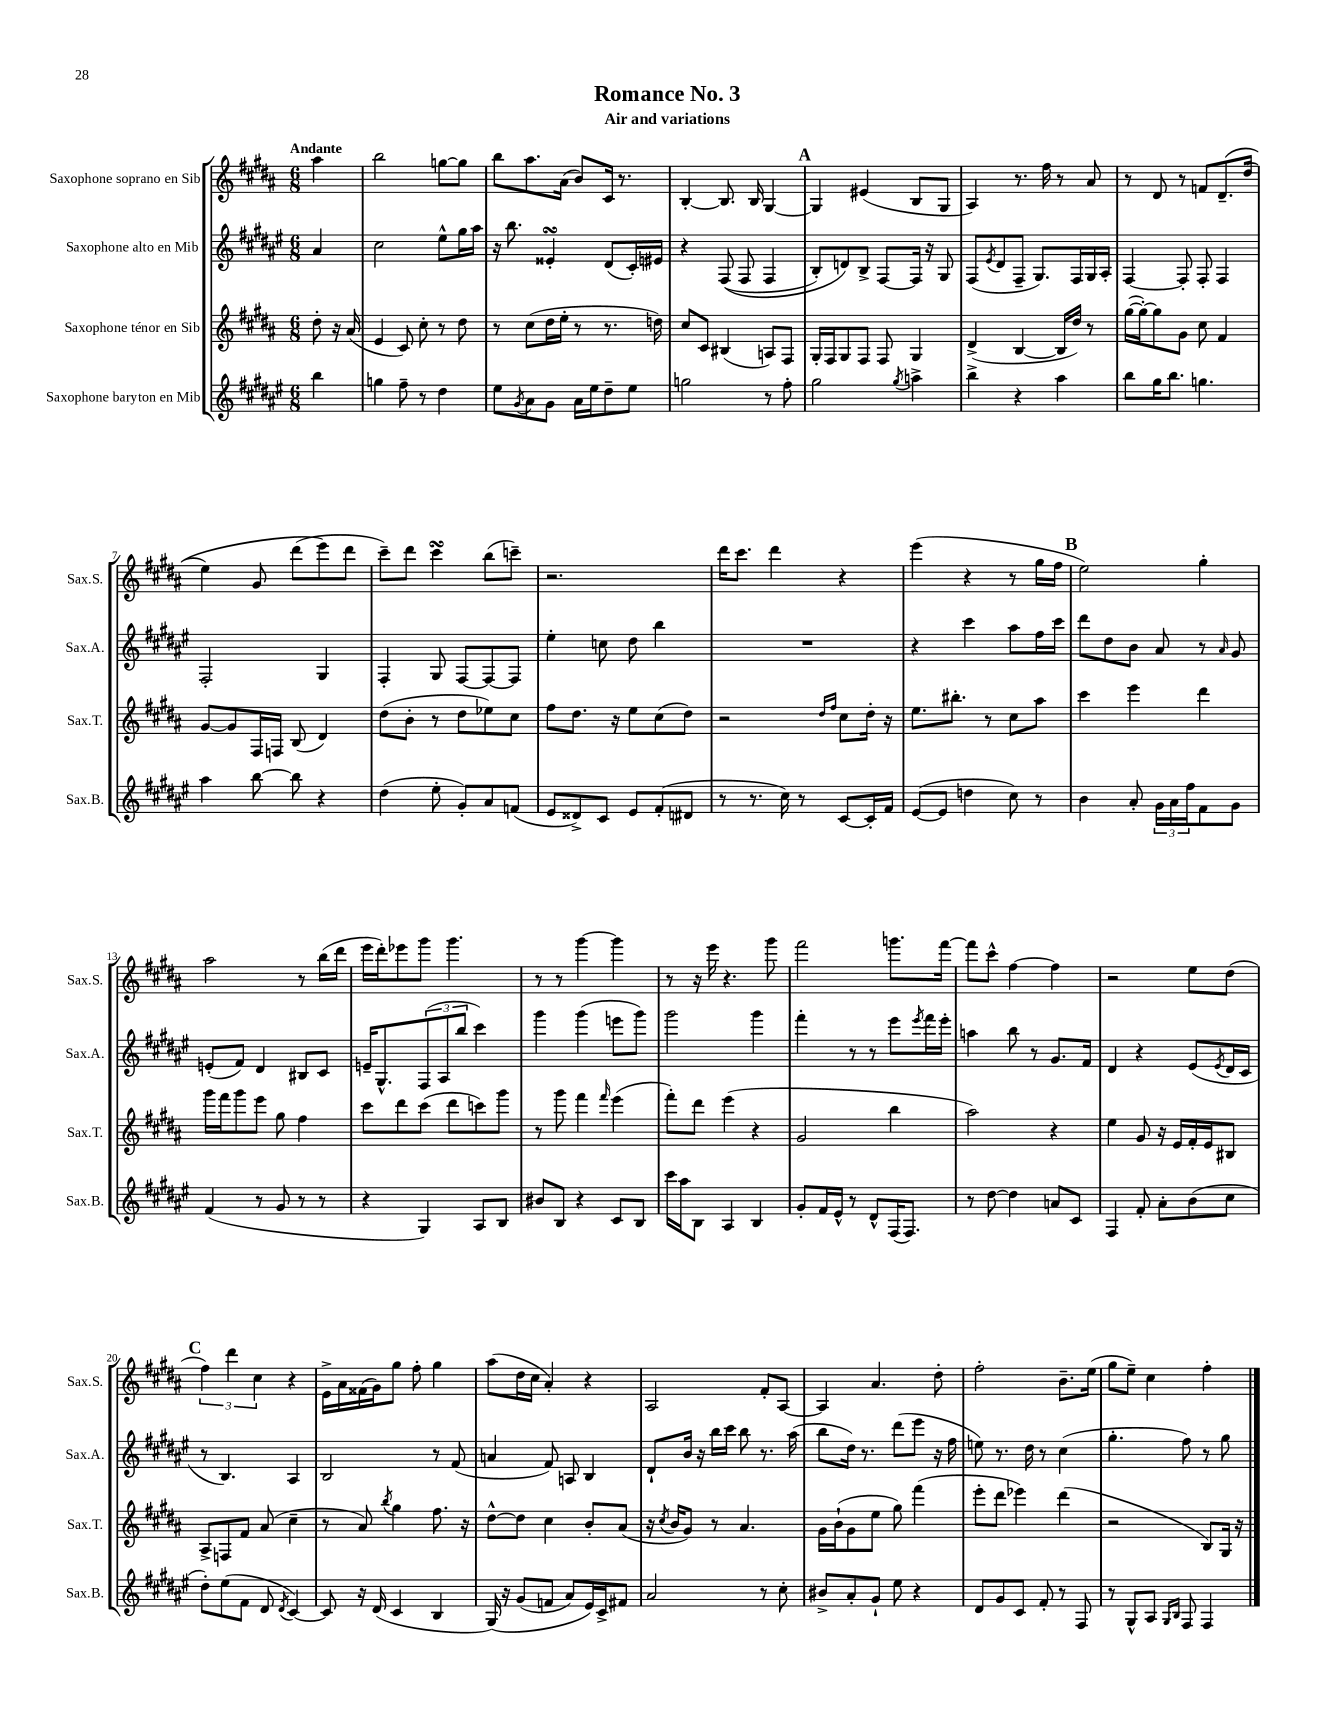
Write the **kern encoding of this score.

**kern	**kern	**kern	**kern
*part4	*part3	*part2	*part1
*staff4	*staff3	*staff2	*staff1
*I"Saxophone baryton en Mib	*I"Saxophone ténor en Sib	*I"Saxophone alto en Mib	*I"Saxophone soprano en Sib
*I'Sax.B.	*I'Sax.T.	*I'Sax.A.	*I'Sax.S.
*clefG2	*clefG2	*clefG2	*clefG2
*k[f#c#g#d#a#e#]	*k[f#c#g#d#a#]	*k[f#c#g#d#a#e#]	*k[f#c#g#d#a#]
*M6/8	*M6/8	*M6/8	*M6/8
=	=	=	=
!	!	!	!LO:TX:a:B:t=Andante
4bb\	8dd#'\	4a#/	4aa#\
.	16r	.	.
.	(16a#/	.	.
=1	=1	=1	=1
4ggn\	4e/	2cc#\	2bb\
8ff#~\	8c#/)	.	.
8r	8cc#'\	.	.
4dd#\	8r	8ee#^^\L	[8ggn\L
.	8dd#\	16gg#\L	8gg\J]
.	.	16aa#\JJ	.
=2	=2	=2	=2
8ee#\L	8r	16r	8bb\L
.	.	8.bb\	.
8qg#/	.	.	.
8a#\	(8cc#\L	.	8.aa#\
8g#\J	16dd#\L	4e##XsSsS'/	.
.	16ee'\JJ	.	(16a#\Jk
16a#\LL	8r	.	8b/L)
16ee#\J	.	.	.
8dd#~\	8.r	(8d#/L	16c#/Jk
.	.	.	8.r
8ee#\J	.	16c#'/L)	.
.	16ddn\)	16e#X/JJ	.
=3	=3	=3	=3
2ggn\	8cc#/L	4r	[4B'/
.	8c#/J	.	.
.	(4B#X/	((8F#/	8.B/]
.	.	8F#/	.
.	.	.	16B/
8r	8An/L)	4F#/	[4G#/
8ff#'\	8F#/J	.	.
!!LO:REH:place=s1:t=A
=4	=4	=4	=4
2gg#\	16G#'/LL	8B'/L)	4G#/]
.	16F#/J	.	.
.	8G#/	8dn/)	.
.	8F#/J	8B^/J	(4e#X/
.	8F#/	[8F#/L	.
8qgg#/	.	.	.
4aan^\	4G#/	16F#/Jk]	8B/L
.	.	16r	.
.	.	8G#/	8G#/J
=5	=5	=5	=5
4bb^\	(4d#^/	(8F#/L	4A#/)
.	.	8qe#/	.
.	.	8d#/	.
4r	[4B/	8F#~/J	8.r
.	.	8.G#/L)	.
.	.	.	16ff#\
4aa#\	16B/LL]	.	8r
.	16dd#/JJ)	16F#/L	.
.	8r	16G#/	8a#/
.	.	16A#'/JJ	.
=6	=6	=6	=6
8bb\L	([16gg#\LL	[4F#/	8r
.	16gg#'\J_)	.	.
16gg#\K	8gg#\]	.	8d#/
8.bb\J	.	.	.
.	8g#\J	8F#'/]	8r
4.ggn\	8cc#\	8F#'/	8fn/L
.	4f#/	4F#/	(8.d#~/
.	.	.	(16dd#/Jk
!!LO:LB:g=z
=7	=7	=7	=7
4aa#\	[8g#/L	2F#'/	4ee\)
.	8g#/]	.	.
[8bb\	16F#/L	.	8g#/
.	16Fn/JJ	.	.
8bb\]	(8B/	.	(8ddd#\L
4r	4d#/)	4G#/	8eee\)
.	.	.	8ddd#\J
=8	=8	=8	=8
(4dd#\	(8dd#\L	4F#'/	8ccc#~\L)
.	8b'\J	.	8ddd#\J
8ee#'\	8r	8G#/	4ccc#sSSS\
8g#'/L)	8dd#\L	[8F#/L	.
8a#/	8ee-X\)	8F#/_	(8bb\L
(8fn/J	8cc#\J	8F#/J]	8cccn~\J)
=9	=9	=9	=9
8e#/L	8ff#\L	4ee#'\	2.r
8d##X^/)	8.dd#\J	.	.
8c#/J	.	8ccn\	.
.	16r	.	.
8e#/L	8ee\L	8dd#\	.
(8f#'/	(8cc#\	4bb\	.
8d#X/J	8dd#\J)	.	.
=10	=10	=10	=10
8r	2r	2.r	16ddd#\KL
.	.	.	8.ccc#\J
8.r	.	.	.
.	.	.	4ddd#\
16cc#\)	.	.	.
8r	.	.	.
.	16qqdd#/LL	.	.
.	16qqff#/JJ	.	.
[8c#/L	8cc#\L	.	4r
16c#'/L]	16dd#'\Jk	.	.
16f#/JJ	16r	.	.
=11	=11	=11	=11
([8e#/L	8.ee\L	4r	(4eee\
8e#/J]	.	.	.
.	8.bb#X'\J	.	.
4ddn\	.	4ccc#\	4r
.	8r	.	.
8cc#\)	8cc#\L	8aa#\L	8r
8r	8aa#\J	16ff#\L	16gg#\LL
.	.	16ccc#\JJ	16ff#\JJ
!!LO:REH:place=s1:t=B
=12	=12	=12	=12
4b\	4ccc#\	8ddd#\L	2ee\)
.	.	8dd#\	.
8a#'/	4eee\	8b\J	.
24g#\LL	.	8a#/	.
24a#\	.	.	.
24ff#\J	.	.	.
8f#\	4ddd#\	8r	4gg#'\
.	.	16qqa#/	.
8g#\J	.	8g#/	.
!!LO:LB:g=z
=13	=13	=13	=13
(4f#/	16ggg#\LL	(8en'/L	2aa#\
.	16fff#\J	.	.
.	8ggg#\	8f#/J)	.
8r	8eee\J	4d#/	.
8g#/	8gg#\	.	.
8r	4ff#\	8B#X/L	8r
8r	.	8c#/J	(16bb\LL
.	.	.	16ddd#\JJ
=14	=14	=14	=14
4r	8ccc#\L	16en~/KL	16eee\LL
.	.	8.G#^^/	16ddd#'\J)
.	8ddd#\	.	8eee-X\
4G#/)	(8ccc#\J	(12F#/	8ggg#\J
.	.	12A#/	.
.	8ddd#\L	.	4.ggg#\
.	.	12bb/J	.
8A#/L	8cccn\)	4ccc#\)	.
8B/J	8ggg#\J	.	.
=15	=15	=15	=15
8b#X/L	8r	4ggg#\	8r
8B/J	8ggg#\	.	8r
4r	4fff#\	(4ggg#\	[4ggg#\
.	16qqfff#/	.	.
8c#/L	(4eee\	8eeen\L	4ggg#\]
8B/J	.	8ggg#\J)	.
=16	=16	=16	=16
16ccc#\LL	8fff#'\L)	2ggg#\	8r
16aa#\J	.	.	.
8B\J	8ddd#\J	.	16r
.	.	.	16eee\
4A#/	(4eee\	.	4.r
4B/	4r	4ggg#\	.
.	.	.	8ggg#\
=17	=17	=17	=17
8g#'/L	2g#/	4fff#'\	2fff#\
16f#/L	.	.	.
16e#^^/JJ	.	.	.
8r	.	8r	.
8d#^^/L	.	8r	.
(16F#/K	4bb\	8eee#\L	8.gggn\L
8.F#/J)	.	.	.
.	.	8qeee#/	.
.	.	16fff#\L	.
.	.	16eee#'\JJ	[16fff#\Jk
=18	=18	=18	=18
8r	2aa#\)	4aan\	8fff#\L]
[8dd#\	.	.	8ccc#^^\J
4dd#\]	.	8bb\	[4ff#\
.	.	8r	.
8an/L	4r	8.g#/L	4ff#\]
8c#/J	.	.	.
.	.	16f#/Jk	.
=19	=19	=19	=19
4F#/	4ee\	4d#/	2r
8f#'/	8g#/	4r	.
8a#'\L	16r	.	.
.	16e/LL	.	.
(8b\	16f#'/	(8e#/L	8ee\L
.	16e/J	.	.
.	.	8qe#/	.
8cc#\J	8B#X/J	16d#/L	(8dd#\J
.	.	16c#/JJ	.
!!LO:LB:g=z
!!LO:REH:place=s1:t=C
=20	=20	=20	=20
8dd#'\L)	8A#^/L	8r	6ff#\)
(8ee#\	8Fn/	4.B/)	.
.	.	.	6ddd#\
8f#\J	8f#/J	.	.
.	.	.	6cc#\
8d#/	(8a#/	.	.
8qd#/	.	.	.
[4c#/)	4cc#~\	4A#/	4r
=21	=21	=21	=21
8c#/]	8r	2B/	16e^\LL
.	.	.	16a#\
16r	8a#/)	.	(16f##X\
(16d#/	.	.	16g#\J)
.	8qbb/	.	.
4c#/	4gg#\	.	8gg#\J
.	.	.	8ff#'\
4B/	8.ff#\	8r	4gg#\
.	.	(8f#/	.
.	16r	.	.
=22	=22	=22	=22
(16G#/)	[8dd#^^\L	4an/	(8aa#\L
16r	.	.	.
(8g#/L	8dd#\J]	.	16dd#\L
.	.	.	16cc#\JJ
8fn/J	4cc#\	8f#/)	4a#'/)
8a#/L)	.	8An/	.
16e#/L)	8b'/L	4B/	4r
16c#^/J	.	.	.
8f#X/J	(8a#/J	.	.
=23	=23	=23	=23
2a#/	16r	8d#`/L	2A#/
.	8qcc#/	.	.
.	16b/KL	.	.
.	8g#/J)	16b/Jk	.
.	.	16r	.
.	8r	16bb\LL	.
.	.	16ccc#\JJ	.
.	4.a#/	8bb\	.
8r	.	8.r	8f#'/L
8cc#'\	.	.	[8A#/J
.	.	(16aa#\	.
=24	=24	=24	=24
8b#X^/L	16g#\LL	8bb\L	4A#/]
.	(16b`\J	.	.
8a#'/	8g#\	16dd#\Jk)	.
.	.	8.r	.
8g#`/J	8ee\J	.	4.a#/
8ee#\	8gg#\)	(8ddd#\L	.
4r	(4fff#\	8eee#\J	.
.	.	16r	8dd#'\
.	.	16ff#\	.
=25	=25	=25	=25
8d#/L	8eee'\L	8een\)	2ff#'\
8g#/	8ddd#\J	8.r	.
8c#/J	4eee-X\)	.	.
.	.	16dd#\	.
8f#'/	.	8r	.
8r	(4ddd#\	(4cc#\	8.b~\L
8F#/	.	.	.
.	.	.	(16ee\Jk
=26	=26	=26	=26
8r	2r	4.gg#'\	8gg#\L
8G#^^/L	.	.	8ee~\J)
8A#/J	.	.	4cc#\
16qqG#/LL	.	.	.
16qqB/JJ	.	.	.
8F#/	.	8ff#\)	.
4F#/	8B/L)	8r	4ff#'\
.	16G#/Jk	8gg#\	.
.	16r	.	.
==	==	==	==
*-	*-	*-	*-
